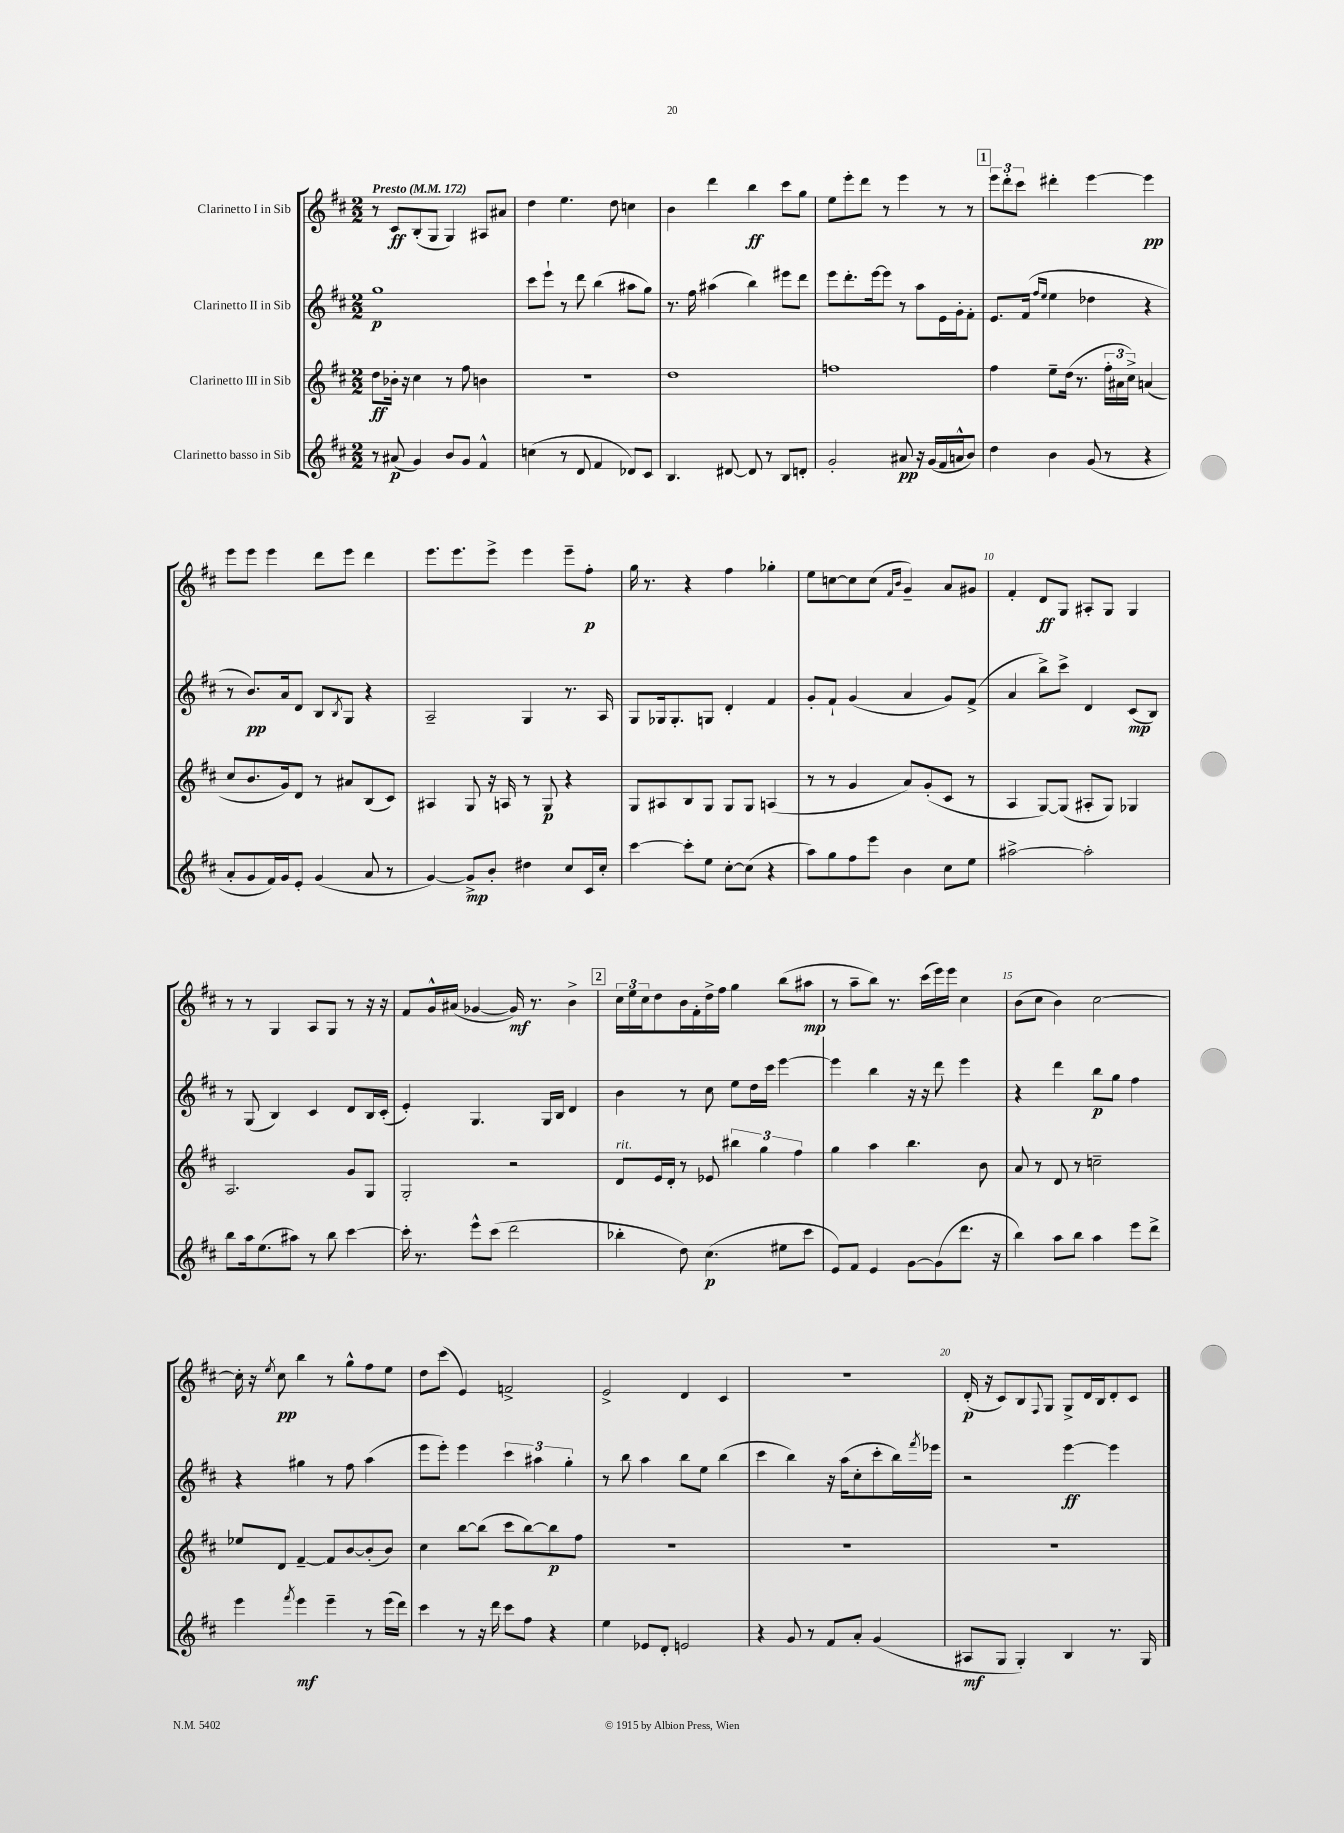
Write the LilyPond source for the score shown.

<<
\new StaffGroup <<
\new Staff = "s0" \with { instrumentName = "Clarinetto I in Sib" } {
    \clef treble \key d \major \numericTimeSignature \time 2/2 \tempo "Presto" 4 = 172
    r8 cis'8\ff b8-.( g8 g4) ais8 ais'8 |
    d''4 e''4. d''8 c''4 |
    b'4 d'''4 b''4\ff cis'''8 g''8 |
    e''8 e'''8-. d'''8 r8 e'''4 r8 r8 |
    \mark \markup { \box "1" } \tuplet 3/2 { e'''8 d'''8-. cis'''8 } dis'''4-. e'''4~ e'''4\pp |
    e'''8 e'''8 e'''4 d'''8 e'''8 d'''4 |
    e'''8. e'''8. e'''8-> e'''4 e'''8-- fis''8-.\p |
    g''16 r8. r4 fis''4 ges''4-. |
    e''8 c''8~ c''8 c''8( \grace { fis'16 b'16 } g'4--) a'8 gis'8 |
    fis'4-. d'8\ff g8 ais8-. g8 g4 |
    r8 r8 g4 a8 g8 r8 r16 r16 |
    fis'8 g'16-^ ais'16( ges'4~ ges'16\mf) r8. b'4-> |
    \mark \markup { \box "2" } \tuplet 3/2 { cis''16 e''16 cis''16 } d''8 b'16 fis'16-. d''16-> fis''16 g''4 b''8( ais''8\mp |
    r8 a''8-- b''8) r8. cis'''16( e'''16) e'''16 cis''4 |
    b'8( cis''8 b'4) cis''2~ |
    cis''16-. r16 \acciaccatura { e''8 } cis''8\pp b''4 r8 g''8-^ fis''8 e''8 |
    d''8 cis'''8( e'4) f'2-> |
    e'2-> d'4 cis'4 |
    R1 |
    d'16-.\p( r16 cis'8) b8 \appoggiatura { fis8 } g8 g8-> d'16 b16 d'8-. cis'8 \bar "|." |
}
\new Staff = "s1" \with { instrumentName = "Clarinetto II in Sib" } {
    \clef treble \key d \major \numericTimeSignature \time 2/2
    g''1\p |
    cis'''8 e'''8-! r8 d'''8 b''4( ais''8 g''8) |
    r8. fis''16 ais''4( b''4) eis'''8 d'''8 |
    e'''8 d'''8.-. e'''16~ e'''8 r8 a''8 e'16 g'16-. fis'8-. |
    \mark \markup { \box "1" } e'8. fis'16( \grace { fis''16 e''16 } e''4 des''4 r4 |
    r8 b'8.\pp) a'16 d'8 b8 \acciaccatura { b8 } g8 r4 |
    a2-- g4 r8. a16 |
    g8 ges16 ges8.-. g8 d'4-. fis'4 |
    g'8-. fis'8-! g'4( a'4 g'8) fis'8->( |
    a'4 b''8->) cis'''8-> d'4 cis'8\mp( b8) |
    r8 g8( b4) cis'4 d'8 b16 cis'16-.( |
    e'4-.) g4. g16 b16 d'4 |
    \mark \markup { \box "2" } b'4 r8 cis''8 e''8 d''16 cis'''16 e'''4~ |
    e'''4 b''4 r16 r16 d'''8 e'''4 |
    r4 d'''4 b''8\p g''8 fis''4 |
    r4 gis''4 r8 fis''8 a''4( |
    e'''8 e'''8-.) e'''4 \tuplet 3/2 { cis'''4 ais''4 g''4-. } |
    r8 b''8 a''4 b''8 e''8 b''4( |
    cis'''4 b''4) r16 a''16( cis''8-. cis'''8-. b''16) \acciaccatura { fis'''8 } ees'''16 |
    r2 e'''4~\ff e'''4 \bar "|." |
}
\new Staff = "s2" \with { instrumentName = "Clarinetto III in Sib" } {
    \clef treble \key d \major \numericTimeSignature \time 2/2
    d''8\ff bes'16-. r16 cis''4 r8 fis''8 b'4 |
    R1 |
    d''1 |
    f''1 |
    \mark \markup { \box "1" } fis''4 e''8-- d''16( r8. \tuplet 3/2 { fis''16-. ais'16 cis''16->) } a'4( |
    cis''8 b'8. g'16) d'8 r8 ais'8 b8( cis'8) |
    ais4 g8 r16 a16 r8 g8\p r4 |
    g8 ais8 b8 g8 g8 g8 a4( |
    r8 r8 g'4 a'8) g'8-.( cis'8 r8 |
    a4 g8~) g8( ais8-. g8) ges4 |
    a2. g'8 g8 |
    g2-. r2 |
    \mark \markup { \box "2" } d'8^\markup { \italic "rit." } e'16 d'16-. r8 ees'8 \tuplet 3/2 { bis''4 g''4 fis''4 } |
    g''4 a''4 b''4. b'8 |
    a'8 r8 d'8 r8 c''2-- |
    ees''8 d'8 fis'4~-- fis'8 b'8~ b'8-.( b'8) |
    cis''4 b''8~ b''8( cis'''8 b''8~) b''8\p fis''8 |
    R1 |
    R1 |
    R1 \bar "|." |
}
\new Staff = "s3" \with { instrumentName = "Clarinetto basso in Sib" } {
    \clef treble \key d \major \numericTimeSignature \time 2/2
    r8 ais'8\p( g'4) b'8 g'8 fis'4-^ |
    c''4( r8 d'8 fis'4 des'8) cis'8 |
    b4. dis'8~ dis'8 r8 b8 d'8-. |
    g'2-. ais'8\pp r16 g'16( fis'16 a'16-^ b'8) |
    \mark \markup { \box "1" } d''4 b'4 g'8( r8 r4 |
    a'8-. g'8 fis'16) g'16 e'8-. g'4( a'8 r8 |
    g'4~) g'8->\mp b'8-. dis''4 cis''8 cis'16 cis''16-. |
    cis'''4~ cis'''8-. e''8 cis''8~-. cis''8( r4 |
    a''8) g''8 fis''8 e'''8 b'4 cis''8 e''8 |
    ais''2~-> ais''2-. |
    b''8 a''16 e''8.( ais''8) r8 b''8 cis'''4~ |
    cis'''16-. r8. e'''8-^ cis'''8( d'''2 |
    \mark \markup { \box "2" } bes''4-. d''8) cis''4.\p( eis''8 cis'''8 |
    e'8) fis'8 e'4 g'8~ g'8( d'''8. r16 |
    b''4) a''8 b''8 a''4 e'''8 d'''8-> |
    e'''4 \acciaccatura { fis'''8 } e'''4\mf e'''4-- r8 e'''16( d'''16) |
    cis'''4 r8 r16 d'''16 cis'''8 fis''8 r4 |
    e''4 ees'8 d'8-. e'2 |
    r4 g'8 r8 fis'8 a'8-. g'4( |
    ais8\mf g8 g4-.) b4 r8. g16 \bar "|." |
}
>>
>>
\layout { \context { \Score \override BarNumber.break-visibility = ##(#f #t #t) barNumberVisibility = #(every-nth-bar-number-visible 5) } }
